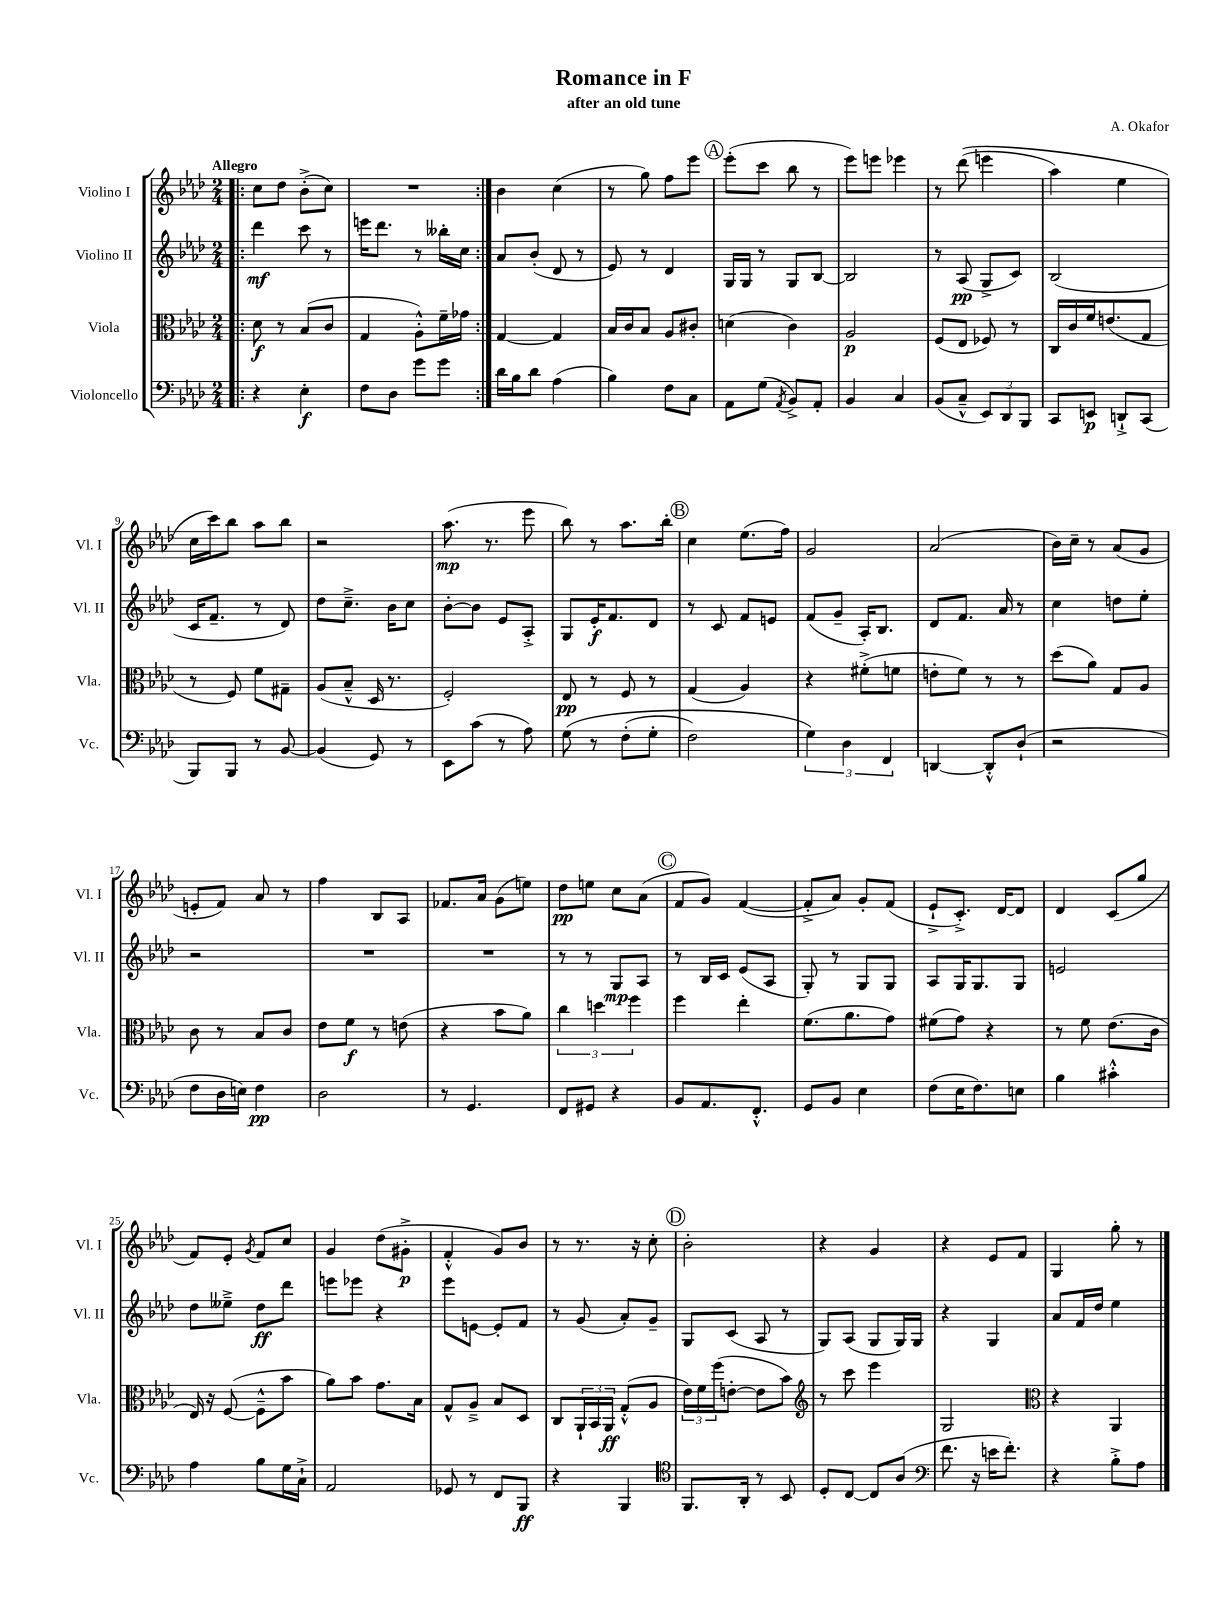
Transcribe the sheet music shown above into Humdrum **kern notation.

**kern	**kern	**kern	**kern
*staff4	*staff3	*staff2	*staff1
*clefF4	*clefC3	*clefG2	*clefG2
*k[b-e-a-d-]	*k[b-e-a-d-]	*k[b-e-a-d-]	*k[b-e-a-d-]
*M2/4	*M2/4	*M2/4	*M2/4
=!|:	=!|:	=!|:	=!|:
4r	8d-\	4ddd-\	8cc\L
.	8r	.	8dd-\J
4E-'\	(8B-/L	8ccc\	(8b-'^\L
.	8c/J	8r	8cc\J)
=	=	=	=
8F\L	4G/	16eee\LK	2r
.	.	8.ddd-\J	.
8D-\J	.	.	.
8g\L	8A-'^^\L)	8r	.
8g\J	16f~\L	16bb--'\LL	.
.	16g-\JJ	16cc\JJ	.
=:|!	=:|!	=:|!	=:|!
16d-\LL	[4G/	8a-/L	4b-\
16B-\J	.	.	.
8d-\J	.	(8b-'/J	.
(4A-\	4G/]	8d-/	(4cc\
.	.	8r	.
=	=	=	=
4B-\)	16B-/LL	8e-/)	8r
.	16c/J	.	.
.	8B-/J	8r	8gg\)
8F\L	8A-/L	4d-/	8ff\L
8C\J	8c#'/J	.	8eee-\J
=	=	=	=
8AA-\L	(4d\	16G/LL	(8eee-'\L
.	.	16G/JJ	.
(8G\J	.	8r	8ccc\J
8qAA-/	.	.	.
8BB-^/L)	4c\)	8G/L	8bb-\
8AA-'/J	.	[8B-/J	8r
=	=	=	=
4BB-/	2A-/	2B-/]	8eee-\L)
.	.	.	8eee\J
4C/	.	.	4eee-\
=	=	=	=
(8BB-/L	(8F/L	8r	8r
8C~^^/J	8E-/J	(8A-/	&((8ddd-\
12EE-/L)	8F-/)	8G^/L	4eee\
12DD-/	.	.	.
.	8r	8c/J)	.
12BBB-/J	.	.	.
=	=	=	=
8CC/L	16C/LL	(2B-/	4aa-\)
.	16c/	.	.
8EE/J	16f/J	.	.
.	(8.e/	.	.
8DD`^/L	.	.	4ee-\
(8CC/J	8G/J	.	.
=	=	=	=
8BBB-/L)	8r	16c/LK	16cc\LL
.	.	8.f~/J	16ccc\J&)
8BBB-/J	8F/)	.	8bb-\J
8r	8f\L	8r	8aa-\L
[8BB-/	8G#~\J	8d-/)	8bb-\J
=	=	=	=
(4BB-/]	(8A-/L	8dd-\L	2r
.	8B-~^^/J	8.cc~^\J	.
8GG/)	16D-/	.	.
.	8.r	16b-\LK	.
8r	.	8cc\J	.
=	=	=	=
8EE-\L	2F'/)	[8b-'\L	(8.aa-\
(8c\J	.	8b-\]J	.
.	.	.	8.r
8r	.	8e-/L	.
8A-\)	.	8A-'^/J	8eee-\
=	=	=	=
&(8G\	8E-/	8G/L	8bb-\)
8r	8r	16e-'/K	8r
.	.	8.f/	.
(8F'\L	8F/	.	8.aa-\L
8G'\J	8r	8d-/J	.
.	.	.	16bb-'\Jk
=	=	=	=
2F\)	(4G/	8r	4cc\
.	.	8c/	.
.	4A-/)	8f/L	(8.ee-\L
.	.	8e/J	.
.	.	.	16ff\Jk)
=	=	=	=
6G\&)	4r	(8f/L	2g/
.	.	8g~/J	.
6D-\	.	.	.
.	(8f#'^\L	16A-'/LK)	.
.	.	8.B-/J	.
6FF/	.	.	.
.	8f\J	.	.
=	=	=	=
[4DD/	8e'\L	8d-/L	(2a-/
.	8f\J)	8.f/J	.
8DD'^^/]L	8r	.	.
.	.	16a-/	.
(8D-`/J	8r	8r	.
=	=	=	=
2r	(8dd-\L	4cc\	16b-\LL)
.	.	.	16cc~\JJ
.	8a-\J)	.	8r
.	8G/L	8dd\L	(8a-/L
.	8A-/J	8ee-'\J	8g/J
=	=	=	=
8F\L	8c\	2r	8e'/L
16D-\L	8r	.	8f/J)
16E\JJ)	.	.	.
4F\	8B-/L	.	8a-/
.	8c/J	.	8r
=	=	=	=
2D-\	8e-\L	2r	4ff\
.	8f\J	.	.
.	8r	.	8B-/L
.	(8e\	.	8A-/J
=	=	=	=
8r	4r	2r	8.f-/L
4.GG/	.	.	.
.	.	.	16a-/Jk
.	8b-\L	.	(8g\L
.	8a-\J)	.	8ee\J)
=	=	=	=
8FF/L	6cc\	8r	8dd-\L
8GG#/J	.	8r	8ee\J
.	6dd\	.	.
4r	.	8G/L	8cc\L
.	6ff\	.	.
.	.	8A-/J	(8a-\J
=	=	=	=
8BB-/L	4ff\	8r	8f/L
8.AA-/	.	16B-/LL	8g/J)
.	.	16c/JJ	.
.	4ee-'\	(8e-/L	([4f/
8.FF'^^/J	.	.	.
.	.	8A-/J	.
=	=	=	=
8GG/L	(8.f\L	8G'/)	8f'^/]L
8BB-/J	.	8r	8a-/J)
.	8.a-\	.	.
4E-\	.	8G/L	8g'/L
.	8g\J)	8G/J	(8f/J
=	=	=	=
(8F\L	(8f#\L	8A-/L	8e-`^/L
16E-\K	8g\J)	16G/K	8.c'^/J)
8.F\)	.	8.G/	.
.	4r	.	.
.	.	.	[16d-/LK
8E\J	.	8G/J	8d-/]J
=	=	=	=
4B-\	8r	2e/	4d-/
.	8f\	.	.
4c#'^^\	(8.e-\L	.	(8c/L
.	.	.	8gg/J
.	16c\Jk	.	.
=	=	=	=
4A-\	16E-/)	8dd-\L	8f/L)
.	16r	.	.
.	([8F/	8ee--~^\J	8e-'/J
.	.	.	8qg/
8B-\L	8F~^^\]L	8dd-\L	8f/L
16G\L	8b-\J	8ddd-\J	8cc/J
16C`^\JJ	.	.	.
=	=	=	=
2AA-/	8a-\L)	8eee\L	4g/
.	8b-\J	8eee-\J	.
.	8.g\L	4r	(8dd-\L
.	.	.	8g#'^\J
.	16B-\Jk	.	.
=	=	=	=
8GG-/	8G^^/L	8eee-\L	4f'^^/
8r	8A-~^/J	[8e\J	.
8FF/L	8B-/L	8e'/]L	8g/L)
8BBB-/J	8D-/J	8f/J	8b-/J
=	=	=	=
4r	8C/L	8r	8r
.	24AA-`/L	(8g/	8.r
.	24BB-/	.	.
.	24AA-/JJ	.	.
4BBB-/	(8G'^^/L	8a-'/L)	.
.	.	.	16r
.	8A-/J	8g~/J	8cc'\
=	=	=	=
*clefC4	*	*	*
8.FF/L	24e-\LL)	8G/L	2b-'\
.	24f\	.	.
.	(24ff\J	.	.
.	[8e'\J	(8c/J	.
16AA-'/Jk	.	.	.
8r	8e\]L	8A-/	.
8BB-/	8b-\J)	8r	.
=	=	=	=
*	*clefG2	*	*
8D-'/L	8r	8G/L)	4r
[8C/J	8ccc\	(8A-/J	.
8C/]L	4eee-\	8G/L	4g/
(8A-/J	.	16G/L)	.
.	.	16G/JJ	.
=	=	=	=
*clefF4	*	*	*
8.f\	2G/	4r	4r
16r	.	.	.
16e\LK	.	4G/	8e-/L
8.f'\J)	.	.	.
.	.	.	8f/J
=	=	=	=
*	*clefC3	*	*
4r	4r	8a-/L	4G/
.	.	16f/L	.
.	.	16dd-/JJ	.
8B-'^\L	4AA-/	4ee-\	8gg'\
8A-\J	.	.	8r
==	==	==	==
*-	*-	*-	*-
